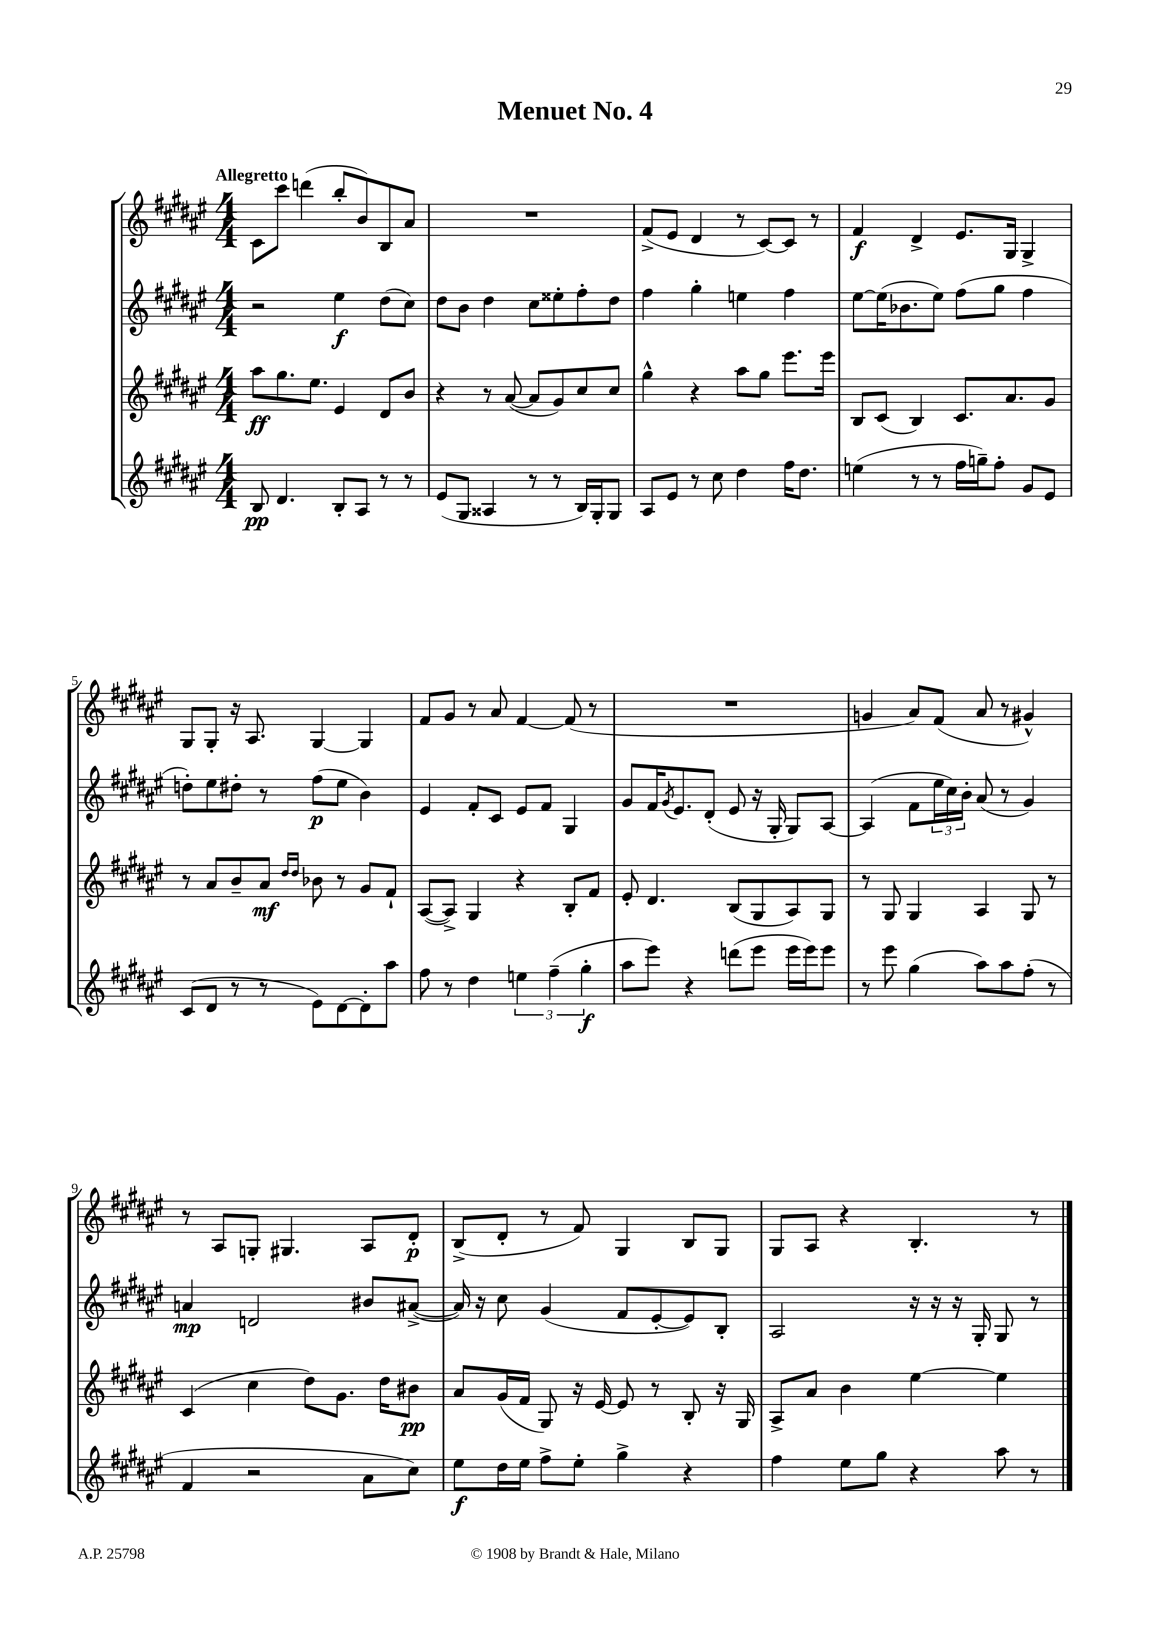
\header { title = "Menuet No. 4" }
<<
\new StaffGroup <<
\new Staff = "s0" {
    \clef treble \key fis \major \numericTimeSignature \time 4/4 \tempo "Allegretto"
    cis'8 cis'''8 d'''4( b''8-. b'8) b8 ais'8 |
    R1 |
    fis'8->( eis'8 dis'4 r8 cis'8~) cis'8 r8 |
    fis'4\f dis'4-> eis'8. gis16 gis4-> |
    gis8 gis8-. r16 ais8. gis4~ gis4 |
    fis'8 gis'8 r8 ais'8 fis'4~ fis'8( r8 |
    R1 |
    g'4 ais'8) fis'8( ais'8 r8 gis'4-^) |
    r8 ais8 g8-. gis4. ais8 dis'8-.\p |
    b8->( dis'8-. r8 fis'8) gis4 b8 gis8 |
    gis8 ais8 r4 b4.-. r8 \bar "|." |
}
\new Staff = "s1" {
    \clef treble \key fis \major \numericTimeSignature \time 4/4
    r2 eis''4\f dis''8( cis''8) |
    dis''8 b'8 dis''4 cis''8 eisis''8-. fis''8-. dis''8 |
    fis''4 gis''4-. e''4 fis''4 |
    eis''8~ eis''16( bes'8. eis''8) fis''8( gis''8 fis''4 |
    d''8-.) eis''8 dis''8-. r8 fis''8\p( eis''8 b'4) |
    eis'4 fis'8-. cis'8 eis'8 fis'8 gis4 |
    gis'8 fis'16 \acciaccatura { gis'8 } eis'8. dis'8-.( eis'8 r16 gis16-. gis8) ais8~ |
    ais4( fis'8 \tuplet 3/2 { eis''16 cis''16) b'16-. } ais'8( r8 gis'4) |
    a'4\mp d'2 bis'8 ais'8~->( |
    ais'16) r16 cis''8 gis'4( fis'8 eis'8~-. eis'8) b8-. |
    ais2 r16 r16 r16 gis16-. gis8 r8 \bar "|." |
}
\new Staff = "s2" {
    \clef treble \key fis \major \numericTimeSignature \time 4/4
    ais''8\ff gis''8. eis''8. eis'4 dis'8 b'8 |
    r4 r8 ais'8~( ais'8 gis'8) cis''8 cis''8 |
    gis''4-^ r4 ais''8 gis''8 eis'''8. eis'''16 |
    b8 cis'8( b4) cis'8. ais'8. gis'8 |
    r8 ais'8 b'8-- ais'8\mf \grace { dis''16 dis''16 } bes'8 r8 gis'8 fis'8-! |
    ais8~( ais8->) gis4 r4 b8-. fis'8 |
    eis'8-. dis'4. b8( gis8 ais8) gis8 |
    r8 gis8 gis4 ais4 gis8 r8 |
    cis'4( cis''4 dis''8) gis'8. dis''16 bis'8\pp |
    ais'8 gis'16( fis'16 gis8) r16 eis'16~ eis'8 r8 b8-. r16 gis16 |
    ais8-> ais'8 b'4 eis''4~ eis''4 \bar "|." |
}
\new Staff = "s3" {
    \clef treble \key fis \major \numericTimeSignature \time 4/4
    b8\pp dis'4. b8-. ais8 r8 r8 |
    eis'8( gis8 aisis4 r8 r8 b16) gis16-. gis8 |
    ais8 eis'8 r8 cis''8 dis''4 fis''16 dis''8. |
    e''4( r8 r8 fis''16 g''16--) fis''8-. gis'8 eis'8 |
    cis'8( dis'8 r8 r8 eis'8) dis'8~ dis'8-. ais''8 |
    fis''8 r8 dis''4 \tuplet 3/2 { e''4 fis''4--( gis''4-.\f } |
    ais''8 eis'''8) r4 d'''8( eis'''8 eis'''16 eis'''16) eis'''8 |
    r8 eis'''8 gis''4( ais''8) ais''8 fis''8-.( r8 |
    fis'4 r2 ais'8 cis''8) |
    eis''8\f dis''16 eis''16 fis''8-> eis''8-. gis''4-> r4 |
    fis''4 eis''8 gis''8 r4 ais''8 r8 \bar "|." |
}
>>
>>
